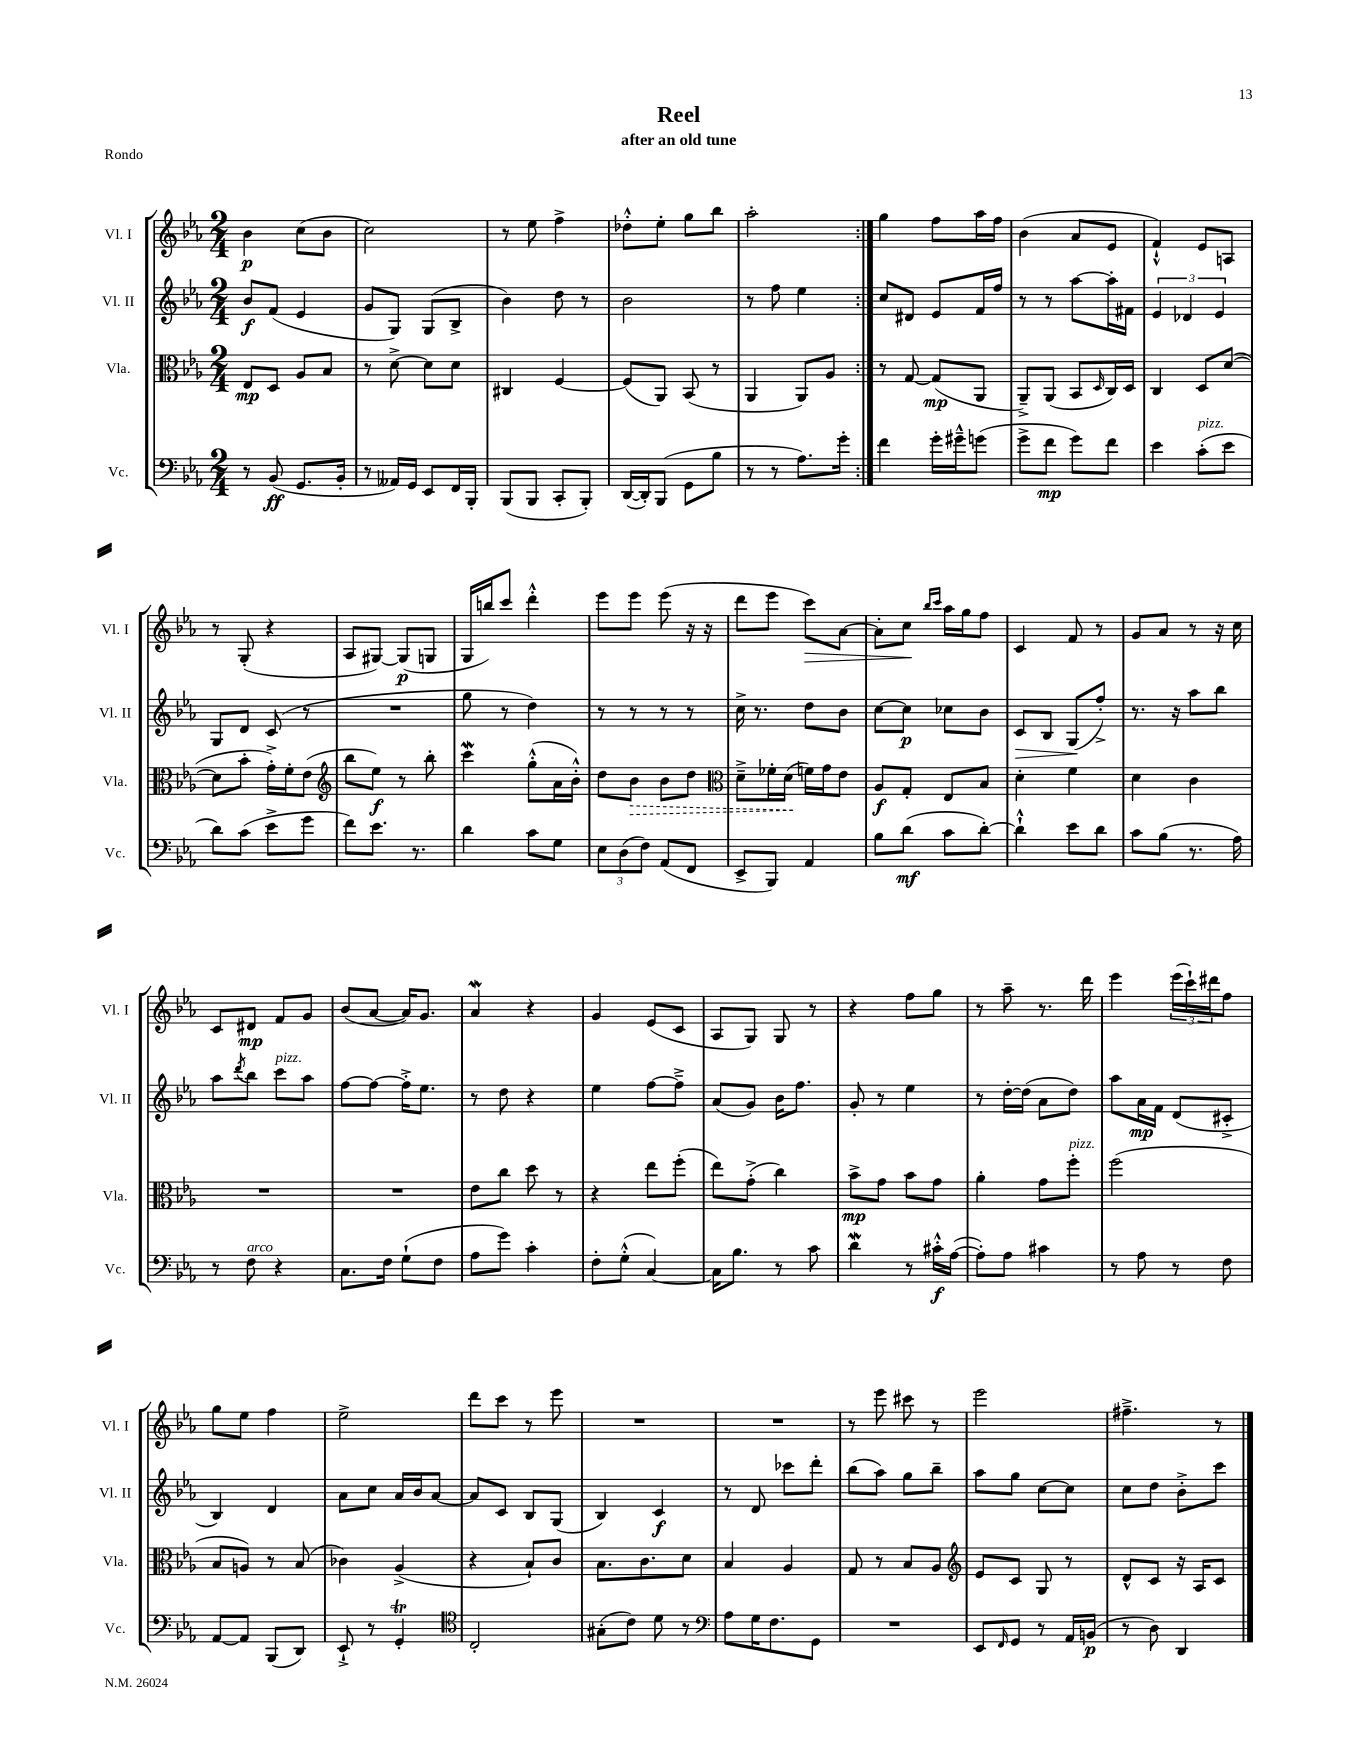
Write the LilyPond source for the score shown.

\header { title = "Reel" subtitle = "after an old tune" piece = "Rondo" }
<<
\new StaffGroup <<
\new Staff = "s0" \with { instrumentName = "Vl. I" shortInstrumentName = "Vl. I" } {
    \clef treble \key ees \major \numericTimeSignature \time 2/4
    \repeat volta 2 { bes'4\p c''8( bes'8 |
    c''2) |
    r8 ees''8 f''4-> |
    des''8-.-^ ees''8-. g''8 bes''8 |
    aes''2-. | }
    g''4 f''8 aes''16 f''16 |
    bes'4( aes'8 ees'8 |
    f'4-!-^) ees'8 a8 |
    r8 g8-.( r4 |
    aes8 gis8~) gis8\p( g8 |
    g16 b''16) c'''8 d'''4-.-^ |
    ees'''8 ees'''8 ees'''8( r16 r16 |
    d'''8 ees'''8 c'''8\>) aes'8~ |
    aes'8-. c''8\! \grace { bes''16 c'''16 } aes''16 g''16 f''8 |
    c'4 f'8 r8 |
    g'8 aes'8 r8 r16 c''16 |
    c'8 dis'8\mp f'8 g'8 |
    bes'8( aes'8~ aes'16) g'8. |
    aes'4\mordent r4 |
    g'4 ees'8( c'8 |
    aes8 g8) g8 r8 |
    r4 f''8 g''8 |
    r8 aes''8-- r8. d'''16 |
    ees'''4 \tuplet 3/2 { ees'''16( c'''16-!) dis'''16 } f''8 |
    g''8 ees''8 f''4 |
    ees''2-> |
    d'''8 c'''8 r8 ees'''8 |
    R2 |
    R2 |
    r8 ees'''8 cis'''8 r8 |
    ees'''2 |
    fis''4.---> r8 \bar "|." |
}
\new Staff = "s1" \with { instrumentName = "Vl. II" shortInstrumentName = "Vl. II" } {
    \clef treble \key ees \major \numericTimeSignature \time 2/4
    \repeat volta 2 { bes'8\f f'8( ees'4 |
    g'8 g8) g8( bes8-> |
    bes'4) d''8 r8 |
    bes'2 |
    r8 f''8 ees''4 | }
    c''8 dis'8 ees'8 f'16 f''16 |
    r8 r8 aes''8~ aes''16-. fis'16 |
    \tuplet 3/2 { ees'4 des'4 ees'4 } |
    g8 d'8 c'8( r8 |
    R2 |
    g''8 r8 d''4) |
    r8 r8 r8 r8 |
    c''16-> r8. d''8 bes'8 |
    c''8~ c''8\p ces''8 bes'8 |
    c'8\> bes8 g8\!( f''8-.->) |
    r8. r16 aes''8 bes''8 |
    aes''8 \acciaccatura { d'''8 } bes''8 c'''8^\markup { \italic "pizz." } aes''8 |
    f''8~ f''8~ f''16-.-> ees''8. |
    r8 d''8 r4 |
    ees''4 f''8~ f''8---> |
    aes'8( g'8) bes'16 f''8. |
    g'8-. r8 ees''4 |
    r8 d''16~-. d''16( aes'8 d''8) |
    aes''8 aes'16\mp f'16 d'8( cis'8-.-> |
    bes4) d'4 |
    aes'8 c''8 aes'16 bes'16 aes'8~ |
    aes'8 c'8 bes8 g8( |
    bes4) c'4\f |
    r8 d'8 ces'''8 d'''8-. |
    bes''8( aes''8) g''8 bes''8-- |
    aes''8 g''8 c''8~ c''8 |
    c''8 d''8 bes'8-.-> c'''8 \bar "|." |
}
\new Staff = "s2" \with { instrumentName = "Vla." shortInstrumentName = "Vla." } {
    \clef alto \key ees \major \numericTimeSignature \time 2/4
    \repeat volta 2 { ees8\mp d8 aes8 bes8 |
    r8 d'8~-> d'8 d'8 |
    cis4 f4~ |
    f8( aes,8) bes,8( r8 |
    aes,4 aes,8) aes8 | }
    r8 g8~ g8\mp( aes,8 |
    aes,8--->) aes,8( bes,8 \grace { d16 } c16) d16 |
    c4 d8 d'8~( |
    d'8 bes'8-. g'16-.->) f'16-. ees'8( |
    \clef treble bes''8 ees''8\f) r8 bes''8-. |
    c'''4\mordent g''8-.-^( aes'16 bes'16-.-^) |
    d''8 \once \override Hairpin.style = #'dashed-line bes'8\> bes'8 d''8 |
    \clef alto d'8---> fes'16-. d'16\!( f'16) g'16 ees'8 |
    aes8\f g8-. ees8 bes8 |
    d'4-. f'4 |
    d'4 c'4 |
    R2 |
    R2 |
    ees'8 c''8 d''8 r8 |
    r4 ees''8 f''8-.( |
    ees''8) g'8-.->( c''4) |
    bes'8->\mp g'8 bes'8 g'8 |
    aes'4-. g'8 f''8-.^\markup { \italic "pizz." } |
    f''2( |
    bes8 a8) r8 bes8( |
    ces'4) aes4->( |
    r4 bes8-!) c'8 |
    bes8. c'8. d'8 |
    bes4 aes4 |
    g8 r8 bes8 aes8 |
    \clef treble ees'8 c'8 g8 r8 |
    d'8-^ c'8 r16 aes16 c'8 \bar "|." |
}
\new Staff = "s3" \with { instrumentName = "Vc." shortInstrumentName = "Vc." } {
    \clef bass \key ees \major \numericTimeSignature \time 2/4
    \repeat volta 2 { r8 bes,8\ff( g,8. bes,16-. |
    r8 aeses,16) g,16 ees,8 f,16 bes,,16-. |
    bes,,8( bes,,8 c,8-. bes,,8-.) |
    d,16~( d,16-.) bes,,8( g,8 bes8 |
    r8 r8 aes8.) g'16-. | }
    f'4 g'16-. gis'16---^ g'8( |
    g'8-> f'8\mp g'8) f'8 |
    ees'4 c'8-.^\markup { \italic "pizz." }( ees'8 |
    d'8) c'8( ees'8-> g'8 |
    f'8) ees'8. r8. |
    d'4 c'8 g8 |
    \tuplet 3/2 { ees8 d8( f8) } aes,8( f,8 |
    ees,8-> bes,,8) aes,4 |
    bes8 d'8\mf( c'8 d'8~-.) |
    d'4-!-^ ees'8 d'8 |
    c'8 bes8( r8. aes16) |
    r8 f8^\markup { \italic "arco" } r4 |
    c8. f16 g8-!( f8 |
    aes8 g'8) c'4-. |
    f8-. g8-.-^( c4~) |
    c16 bes8. r8 c'8 |
    d'4\mordent r8 cis'16-.-^\f aes16~( |
    aes8-.) aes8 cis'4 |
    r8 aes8 r8 f8 |
    aes,8~ aes,8 bes,,8( d,8) |
    ees,8-!-> r8 g,4-.\trill |
    \clef tenor c2-. |
    gis8-.( c'8) d'8 r8 |
    \clef bass aes8 g16 f8. g,8 |
    R2 |
    ees,8 \grace { f,16 } g,8 r8 aes,16 b,16\p( |
    r8 d8) d,4 \bar "|." |
}
>>
>>
\layout { \context { \Score \remove "Bar_number_engraver" } }
